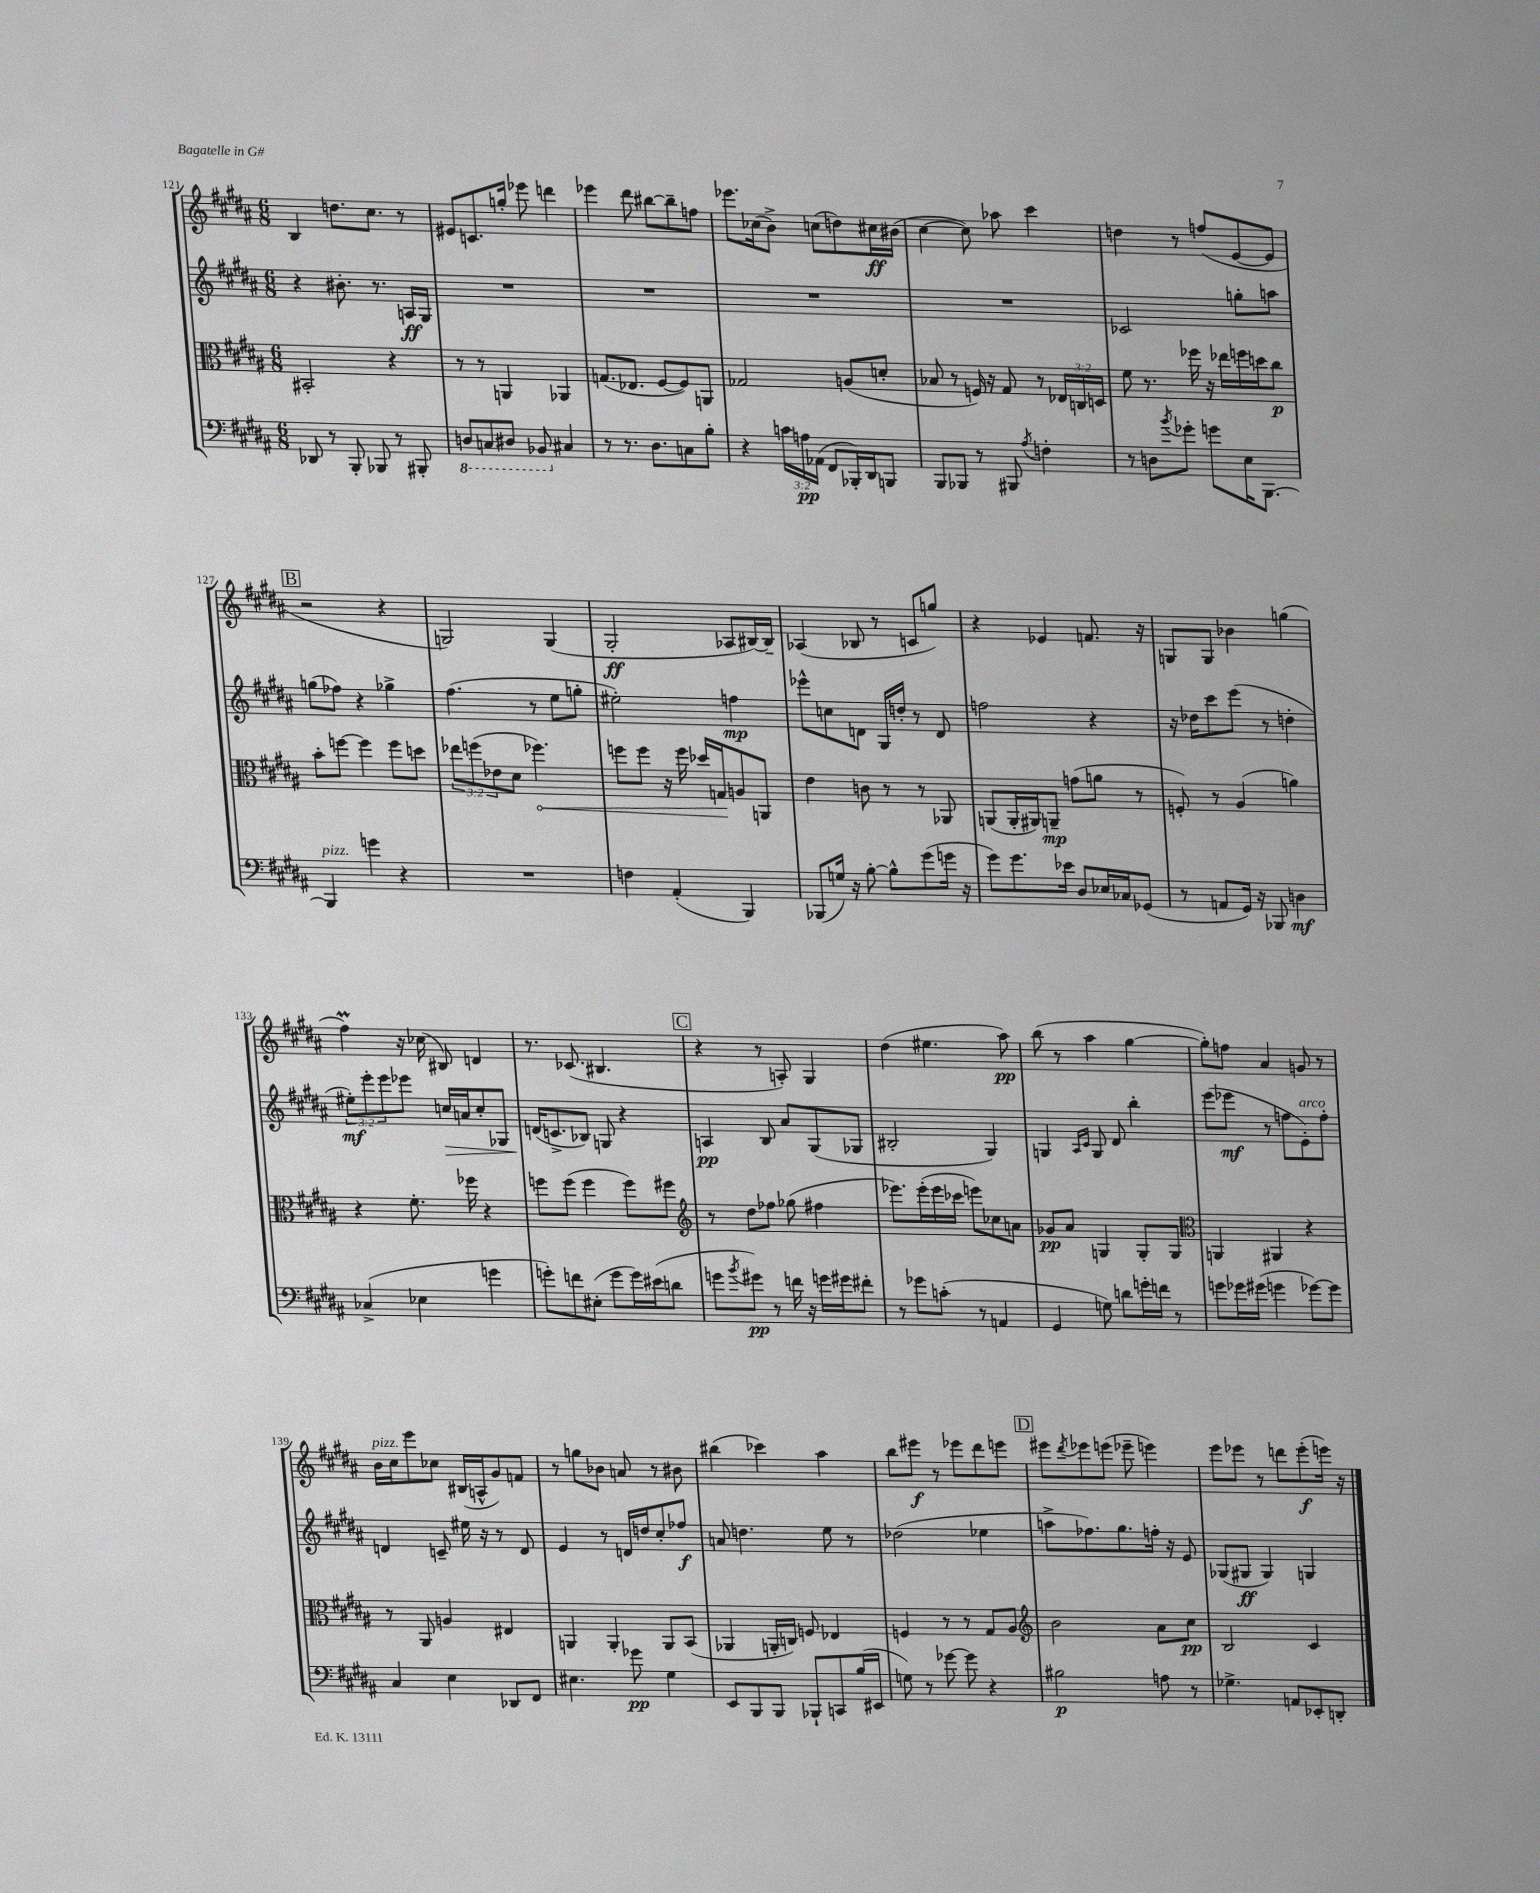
<<
\new StaffGroup <<
\new Staff = "s0" {
    \clef treble \key b \major \numericTimeSignature \time 6/8
    b4 d''8. cis''8. r8 |
    eis'8 c'8. g''16-. ees'''8 d'''4 |
    ees'''4 dis'''8 bis''8~ bis''8-- f''8 |
    ees'''8. ces''16( b'8->) c''8( d''8) cis''16\ff bis'16( |
    cis''4~ cis''8) aes''8 cis'''4 |
    d''4 r8 f''8( e'8~ e'8 |
    \mark \markup { \box "B" } r2 r4 |
    g2) g4( |
    gis2-.\ff aes8 bis16~) bis16-- |
    aes4( bes8 r8 c'8 g''8) |
    r4 ees'4 f'8. r16 |
    g8 g8 bes'4 g''4( |
    fis''4\prall) r16 ces''16( bis8) d'4 |
    r8. ces'8.( bis4. |
    \mark \markup { \box "C" } r4 r8 a8-.) gis4 |
    dis''4( eis''4. ais''8\pp) |
    b''8( r8 ais''4 gis''4~ |
    gis''8-.) f''8 ais'4 g'8 r8 |
    b'16^\markup { \italic "pizz." } cis''16 e'''8 ces''8 bis16( a16-^ gis'8) f'8 |
    r8 g''8 bes'8 a'8 r8 bis'8 |
    bis''4( ces'''4) ais''4 |
    b''8 eis'''8\f r8 ees'''8 dis'''8 e'''8 |
    \mark \markup { \box "D" } eis'''8 \acciaccatura { dis'''8 } ees'''8 e'''8( ees'''8-- e'''4) |
    e'''8 ees'''8 r8 d'''8 ees'''8-.\f( e'''16) r16 \bar "|." |
}
\new Staff = "s1" {
    \clef treble \key b \major \numericTimeSignature \time 6/8 \override Staff.TupletNumber.text = #tuplet-number::calc-fraction-text
    r4 bis'8.-. r8. a16\ff gis16 |
    R2. |
    R2. |
    R2. |
    R2. |
    ces'2 g''8-. a''8 |
    \mark \markup { \box "B" } g''8( fes''8) r4 ges''4-> |
    fis''4.( r8 e''8 g''8-. |
    eis''2-.) f''4\mp |
    ees'''8-^ c''8 d'8 gis16 d''16-. r8 d'8 |
    f''2 r4 |
    r16 des''16 cis'''8 e'''8( r8 d''4-. |
    \tuplet 3/2 { eis''8-.\mf) e'''8-. e'''8 } ees'''8 c''16\> a'16 c''8-. ges8 |
    d'16\!( c'8.-> bes8) g8 r4 |
    \mark \markup { \box "C" } a4\pp b8 ais'8 gis8( ges8 |
    bis2-. gis4) |
    g4 \grace { ais16 cis'16 } g8 dis'8 b''4-. |
    e'''8( ees'''8\mf r8 f''8 e'8-.^\markup { \italic "arco" }) f''8-. |
    d'4 c'8-- eis''16 r16 r8 d'8 |
    e'4 r8 d'16 d''16 cis''8-. fes''8\f |
    a'8 d''4. e''8 r8 |
    des''2( ees''4 |
    \mark \markup { \box "D" } a''8-> fes''8.) gis''8. f''16-. r16 e'8 |
    ges8( gis8\ff gis4) g4 \bar "|." |
}
\new Staff = "s2" {
    \clef alto \key b \major \numericTimeSignature \time 6/8 \override Staff.TupletNumber.text = #tuplet-number::calc-fraction-text
    bis,2-. r4 |
    r8 r8 a,4 aes,4 |
    g8.( ees8. fis8~ fis8) a,8 |
    ges2 a8( d'8-. |
    bes8 r8 f16) r16 gis8 r8 \tuplet 3/2 { ees16 c16 d16 } |
    fis'8 r8. fes''16 r16 ees''16 f''16 d''16 cis''8\p |
    \mark \markup { \box "B" } b'8-. f''8~ f''4 f''8 d''8 |
    \tuplet 3/2 { ees''8 f''8( ees'8 } dis'8 \once \override Hairpin.circled-tip = ##t fes''4.\<) |
    f''8 f''8 r16 f''16 des''16 g16\! a8 a,8 |
    e'4 c'8 r8 r8 aes,8 |
    a,8( a,16-. ais,16) a,8--\mp g'8( a'8 r8 |
    f8-.) r8 ais4( a'4) |
    r4 fis'8.-. fes''16 r4 |
    f''8 f''8( f''4 f''8) fis''8 |
    \mark \markup { \box "C" } \clef treble r8 dis''8 fes''8 ges''8( fis''4 |
    ees'''8.) ees'''16-.( ees'''16 ces'''16 e'''8) ces''8 a'8 |
    ges'8\pp ais'8 g4 g8-. g8 |
    \clef alto a,4 ais,4 r4 |
    r8 ais,8 a4 eis4 |
    a,4 a,4-. a,8 b,8( |
    aes,4 a,16-. c16) f8 ees4 |
    f4 r8 r8 gis8 ais8 |
    \mark \markup { \box "D" } \clef treble b'2 ais'8 cis''8\pp |
    b2 cis'4 \bar "|." |
}
\new Staff = "s3" {
    \clef bass \key b \major \numericTimeSignature \time 6/8 \override Staff.TupletNumber.text = #tuplet-number::calc-fraction-text
    des,8 r8 b,,8-. bes,,8 r8 bis,,8-. |
    \ottava #-1 d,8 c,8 dis,8 bes,,8 \ottava #0 cis!4 |
    r8 r8. dis8. c8 b8-. |
    r4 \tuplet 3/2 { c'16 a16\pp aes,16( } fis,8 bes,,16-.) dis,16 b,,8 |
    b,,8 bes,,8 r8 bis,,8 \acciaccatura { ais8 } f4-. |
    r8 d8 \acciaccatura { b'8 } ges'8-. g'8 e16 b,,8.~ |
    \mark \markup { \box "B" } b,,4^\markup { \italic "pizz." } g'4 r4 |
    R2. |
    f4 ais,4-.( b,,4) |
    bes,,8( g16) r16 b8~-. b8-^ gis'8( g'16 r16 |
    gis'8) gis'8. ees'16 dis8 ees16 ces16 ges,8( |
    r8 a,8 gis,16) r16 bes,,8 d4\mf |
    ces4->( ees4 g'4 |
    g'8-.) f'8 eis8-.( g'8 g'16) eis'16( d'8 |
    \mark \markup { \box "C" } g'8 \acciaccatura { b'8 } gis'8\pp) r8 f'16 r16 g'16 gis'16 fis'8-. |
    r8 ges'8 c'8-.( r8 a,4 |
    gis,4 g8) d'8 g'16-. f'16 r8 |
    g'8 ges'16 gis'16( g'4 ges'8~) ges'8 |
    cis4 e4 des,8 fis,8 |
    eis4. ges'8\pp gis4 |
    e,8 b,,8 b,,8 bes,,8-! c,8 b16( eis,16 |
    g8) r8 ges'8~ ges'8 r4 |
    \mark \markup { \box "D" } bis2\p a8 r8 |
    ges4.-> a,8 ees,8-. d,8-. \bar "|." |
}
>>
>>
\layout { \context { \Score currentBarNumber = #121 } }
